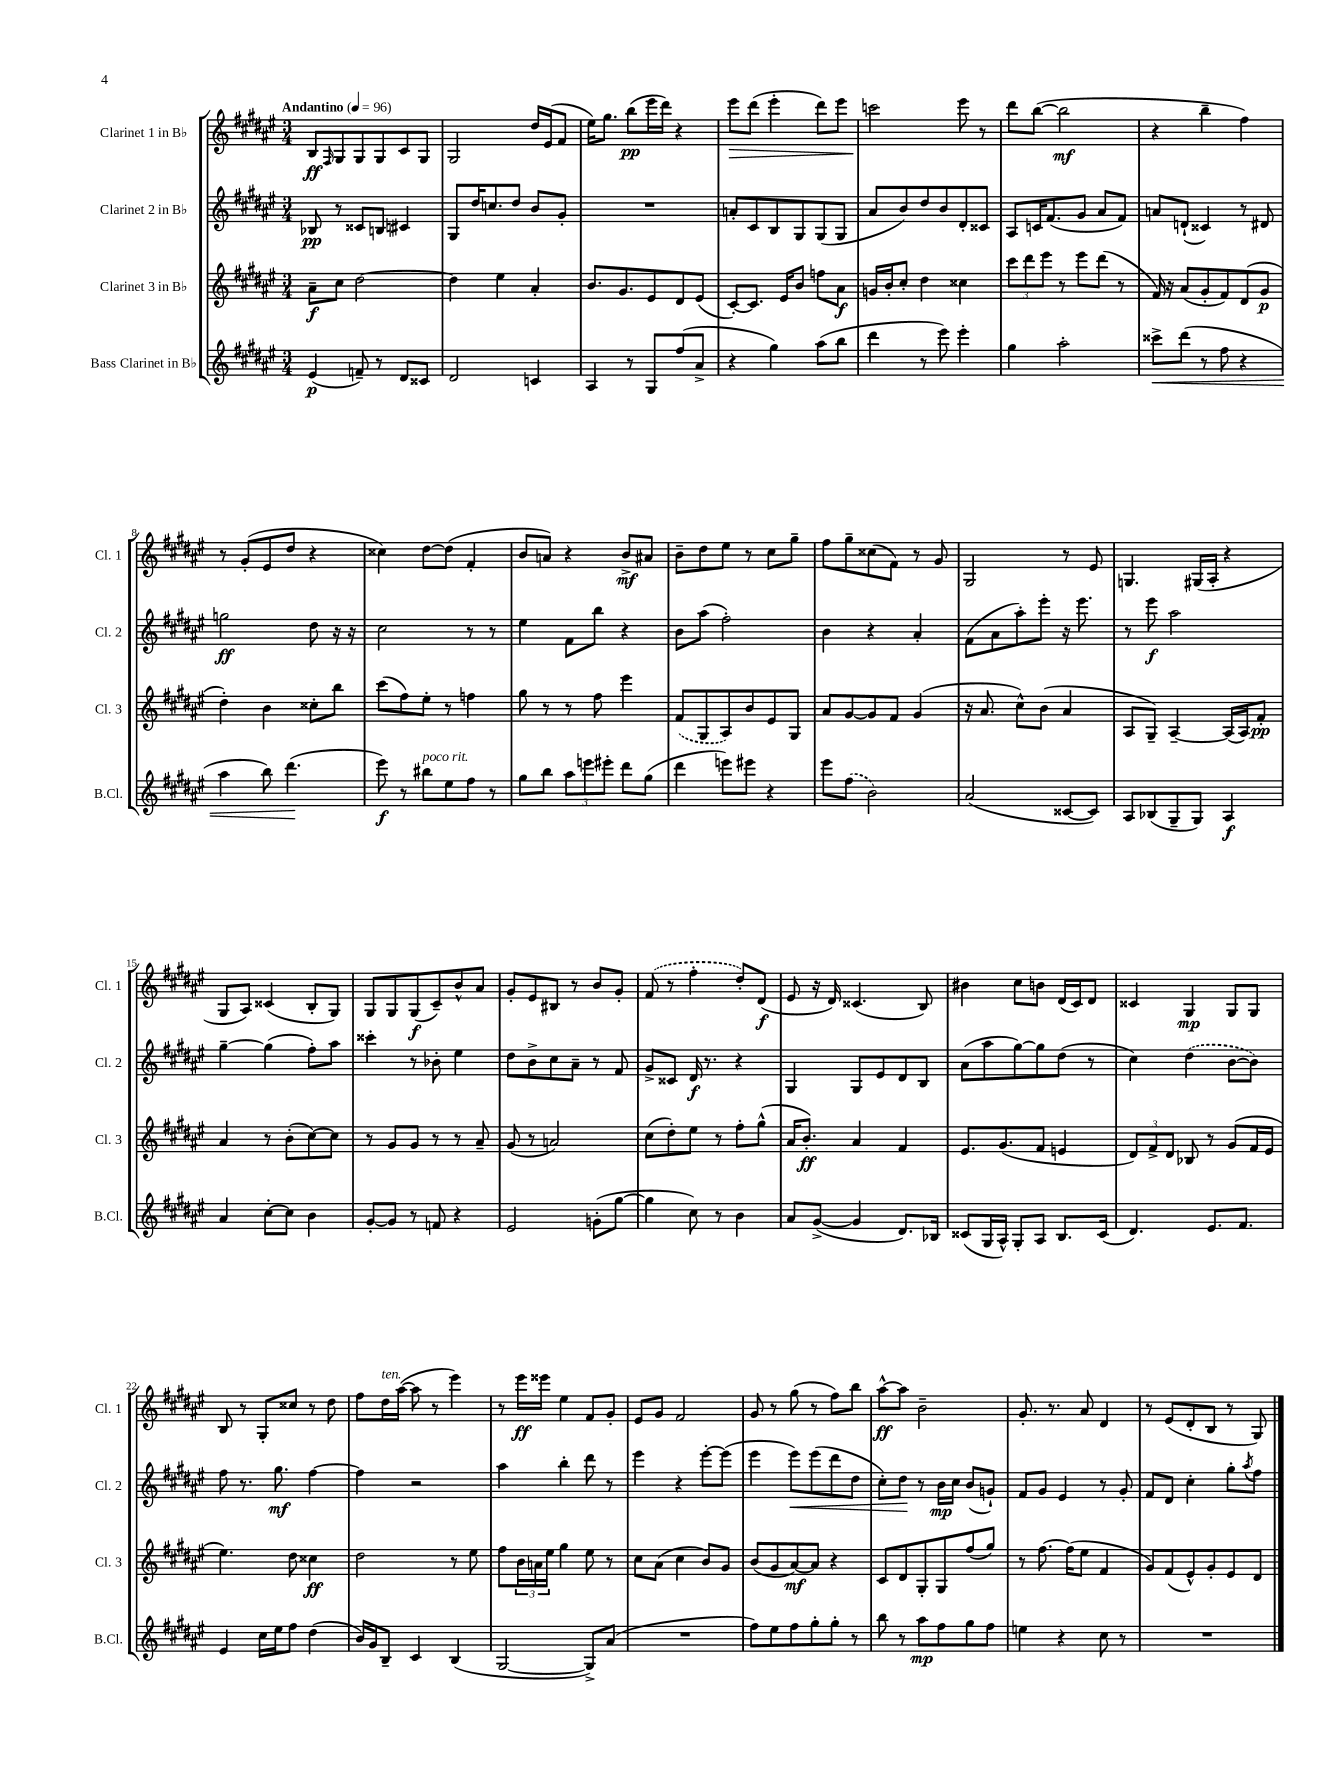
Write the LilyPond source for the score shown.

<<
\new StaffGroup <<
\new Staff = "s0" \with { instrumentName = "Clarinet 1 in Bb" shortInstrumentName = "Cl. 1" } {
    \clef treble \key fis \major \numericTimeSignature \time 3/4 \tempo "Andantino" 4 = 96
    b8\ff \grace { fis16 } gis8 gis8 gis8 cis'8 gis8 |
    gis2 dis''16 eis'16( fis'8 |
    eis''16) gis''8. b''8\pp( eis'''16 dis'''16) r4 |
    eis'''8\> dis'''8( eis'''4-. dis'''8) eis'''8 |
    c'''2\! eis'''8 r8 |
    dis'''8 b''8~( b''2\mf |
    r4 b''4-- fis''4) |
    r8 gis'8-.( eis'8 dis''8 r4 |
    cisis''4) dis''8~ dis''8( fis'4-. |
    b'8 a'8) r4 b'8->\mf ais'8 |
    b'8-- dis''8 eis''8 r8 cis''8 gis''8-- |
    fis''8 gis''8-- cisis''8( fis'8) r8 gis'8 |
    gis2 r8 eis'8 |
    g4. gis16( ais16-. r4 |
    gis8 ais8) cisis'4( b8-. gis8) |
    gis8 gis8 gis8\f( cis'8--) b'8-^ ais'8 |
    gis'8-. eis'8 bis8 r8 b'8 gis'8-. |
    \once \slurDashed fis'8( r8 fis''4-. dis''8-.) dis'8\f( |
    eis'8 r16 dis'16) cisis'4.( b8) |
    bis'4 cis''8 b'8 dis'16( cis'16) dis'8 |
    cisis'4 gis4\mp gis8 gis8 |
    b8 r8 gis8-. cisis''8 r8 dis''8 |
    fis''8 dis''16^\markup { \italic "ten." } ais''16~( ais''8 r8 eis'''4) |
    r8 eis'''16\ff eisis'''16 eis''4 fis'8 gis'8-. |
    eis'8 gis'8 fis'2 |
    gis'8 r8 gis''8( r8 fis''8) b''8 |
    ais''8~-^\ff ais''8 b'2-- |
    gis'8.-. r8. ais'8 dis'4 |
    r8 eis'8( dis'8-. b8 r8 gis8) \bar "|." |
}
\new Staff = "s1" \with { instrumentName = "Clarinet 2 in Bb" shortInstrumentName = "Cl. 2" } {
    \clef treble \key fis \major \numericTimeSignature \time 3/4
    bes8\pp r8 cisis'8 b8 cis'4 |
    gis8 dis''16 c''8. dis''8 b'8 gis'8-. |
    R2. |
    a'8-. cis'8 b8 gis8 gis8( gis8 |
    ais'8 b'8) dis''8 b'8 dis'8-. cisis'8 |
    ais8 c'16 fis'8.( gis'8 ais'8 fis'8) |
    a'8 d'8-!( cisis'4) r8 dis'8 |
    g''2\ff dis''8 r16 r16 |
    cis''2 r8 r8 |
    eis''4 fis'8 b''8 r4 |
    b'8 ais''8( fis''2-.) |
    b'4 r4 ais'4-. |
    fis'8( ais'8 ais''8-.) eis'''8-. r16 eis'''8. |
    r8 eis'''8\f ais''2 |
    gis''4~-- gis''4( fis''8-.) ais''8 |
    cisis'''4-. r8 bes'8-. eis''4 |
    dis''8 b'8-> cis''8 ais'8-- r8 fis'8 |
    gis'8-> cisis'8 dis'16\f r8. r4 |
    gis4 gis8 eis'8 dis'8 b8 |
    ais'8( ais''8 gis''8~) gis''8 dis''8( r8 |
    cis''4) \once \slurDashed dis''4( b'8~ b'8) |
    fis''8 r8. gis''8.\mf fis''4~ |
    fis''4 r2 |
    ais''4 b''4-. dis'''8 r8 |
    eis'''4 r4 eis'''8~-. eis'''8( |
    eis'''4 eis'''8\<) eis'''8( dis'''8 dis''8 |
    cis''8-.) dis''8\! r8 b'16\mp cis''16 b'8( g'8-!) |
    fis'8 gis'8 eis'4 r8 gis'8-. |
    fis'8 dis'8 cis''4-. gis''8-. \acciaccatura { ais''8 } fis''8 \bar "|." |
}
\new Staff = "s2" \with { instrumentName = "Clarinet 3 in Bb" shortInstrumentName = "Cl. 3" } {
    \clef treble \key fis \major \numericTimeSignature \time 3/4
    ais'8--\f cis''8 dis''2~ |
    dis''4 eis''4 ais'4-. |
    b'8. gis'8. eis'8 dis'8 eis'8( |
    cis'8~-.) cis'8. eis'16 b'8 f''8 ais'8\f |
    g'16 b'16-. cis''8-. dis''4 cisis''4 |
    \tuplet 3/2 { cis'''8 dis'''8 eis'''8 } r8 eis'''8 dis'''8( r8 |
    fis'16) r16 ais'8( gis'8-. fis'8) dis'8( gis'8\p |
    dis''4-.) b'4 cisis''8-. b''8 |
    cis'''8( fis''8) eis''8-. r8 f''4 |
    gis''8 r8 r8 fis''8 eis'''4 |
    \once \slurDashed fis'8( gis8 ais8) b'8 eis'8 gis8 |
    ais'8 gis'8~ gis'8 fis'8 gis'4( |
    r16 ais'8. cis''8-^) b'8( ais'4 |
    ais8 gis8--) ais4~-- ais16( ais16) fis'8-.\pp |
    ais'4 r8 b'8-.( cis''8~) cis''8 |
    r8 gis'8 gis'8 r8 r8 ais'8-- |
    gis'8( r8 a'2) |
    cis''8( dis''8-.) eis''8 r8 fis''8-. gis''8-^( |
    ais'16 b'8.-.\ff) ais'4 fis'4 |
    eis'8. gis'8.( fis'8 e'4 |
    \tuplet 3/2 { dis'8) fis'8-> dis'8 } bes8 r8 gis'8( fis'16 eis'16 |
    eis''4.) dis''8 cisis''4\ff |
    dis''2 r8 eis''8 |
    fis''8 \tuplet 3/2 { b'16 a'16 eis''16 } gis''4 eis''8 r8 |
    cis''8 ais'8( cis''4 b'8) gis'8 |
    b'8( gis'8 ais'8~\mf) ais'8 r4 |
    cis'8 dis'8 gis8-. gis8 fis''8( gis''8) |
    r8 fis''8.~ fis''16( eis''8 fis'4 |
    gis'8) fis'8( eis'8-^) gis'8-. eis'8 dis'8 \bar "|." |
}
\new Staff = "s3" \with { instrumentName = "Bass Clarinet in Bb" shortInstrumentName = "B.Cl." } {
    \clef treble \key fis \major \numericTimeSignature \time 3/4
    eis'4\p( f'8--) r8 dis'8 cisis'8 |
    dis'2 c'4 |
    ais4 r8 gis8 fis''8( ais'8-> |
    r4 gis''4) ais''8( b''8 |
    dis'''4 r8 eis'''8) eis'''4-. |
    gis''4 ais''2-. |
    cisis'''8->\< dis'''8( r8 fis''8 r4 |
    ais''4 b''8) dis'''4.\!( |
    eis'''8\f) r8 bis''8^\markup { \italic "poco rit." } eis''8 fis''8 r8 |
    gis''8 b''8 \tuplet 3/2 { ais''8 e'''8 eis'''8-. } dis'''8 gis''8( |
    dis'''4 e'''8) eis'''8 r4 |
    eis'''8 \once \slurDashed fis''8( b'2) |
    ais'2( cisis'8~ cisis'8) |
    ais8 bes8( gis8-- gis8) ais4\f |
    ais'4 cis''8~-. cis''8 b'4 |
    gis'8~-. gis'8 r8 f'8 r4 |
    eis'2 g'8-.( gis''8~ |
    gis''4 cis''8) r8 b'4 |
    ais'8 gis'8~->( gis'4 dis'8.) bes16 |
    cisis'8( gis16 ais16-^) gis8-. ais8 b8. cisis'16( |
    dis'4.) eis'8. fis'8. |
    eis'4 cis''16 eis''16 fis''8 dis''4( |
    b'16) gis'16 b8-- cis'4 b4( |
    gis2~ gis8->) ais'8( |
    R2. |
    fis''8) eis''8 fis''8 gis''8-. gis''8-. r8 |
    b''8 r8 ais''8\mp fis''8 gis''8 fis''8 |
    e''4 r4 cis''8 r8 |
    R2. \bar "|." |
}
>>
>>
